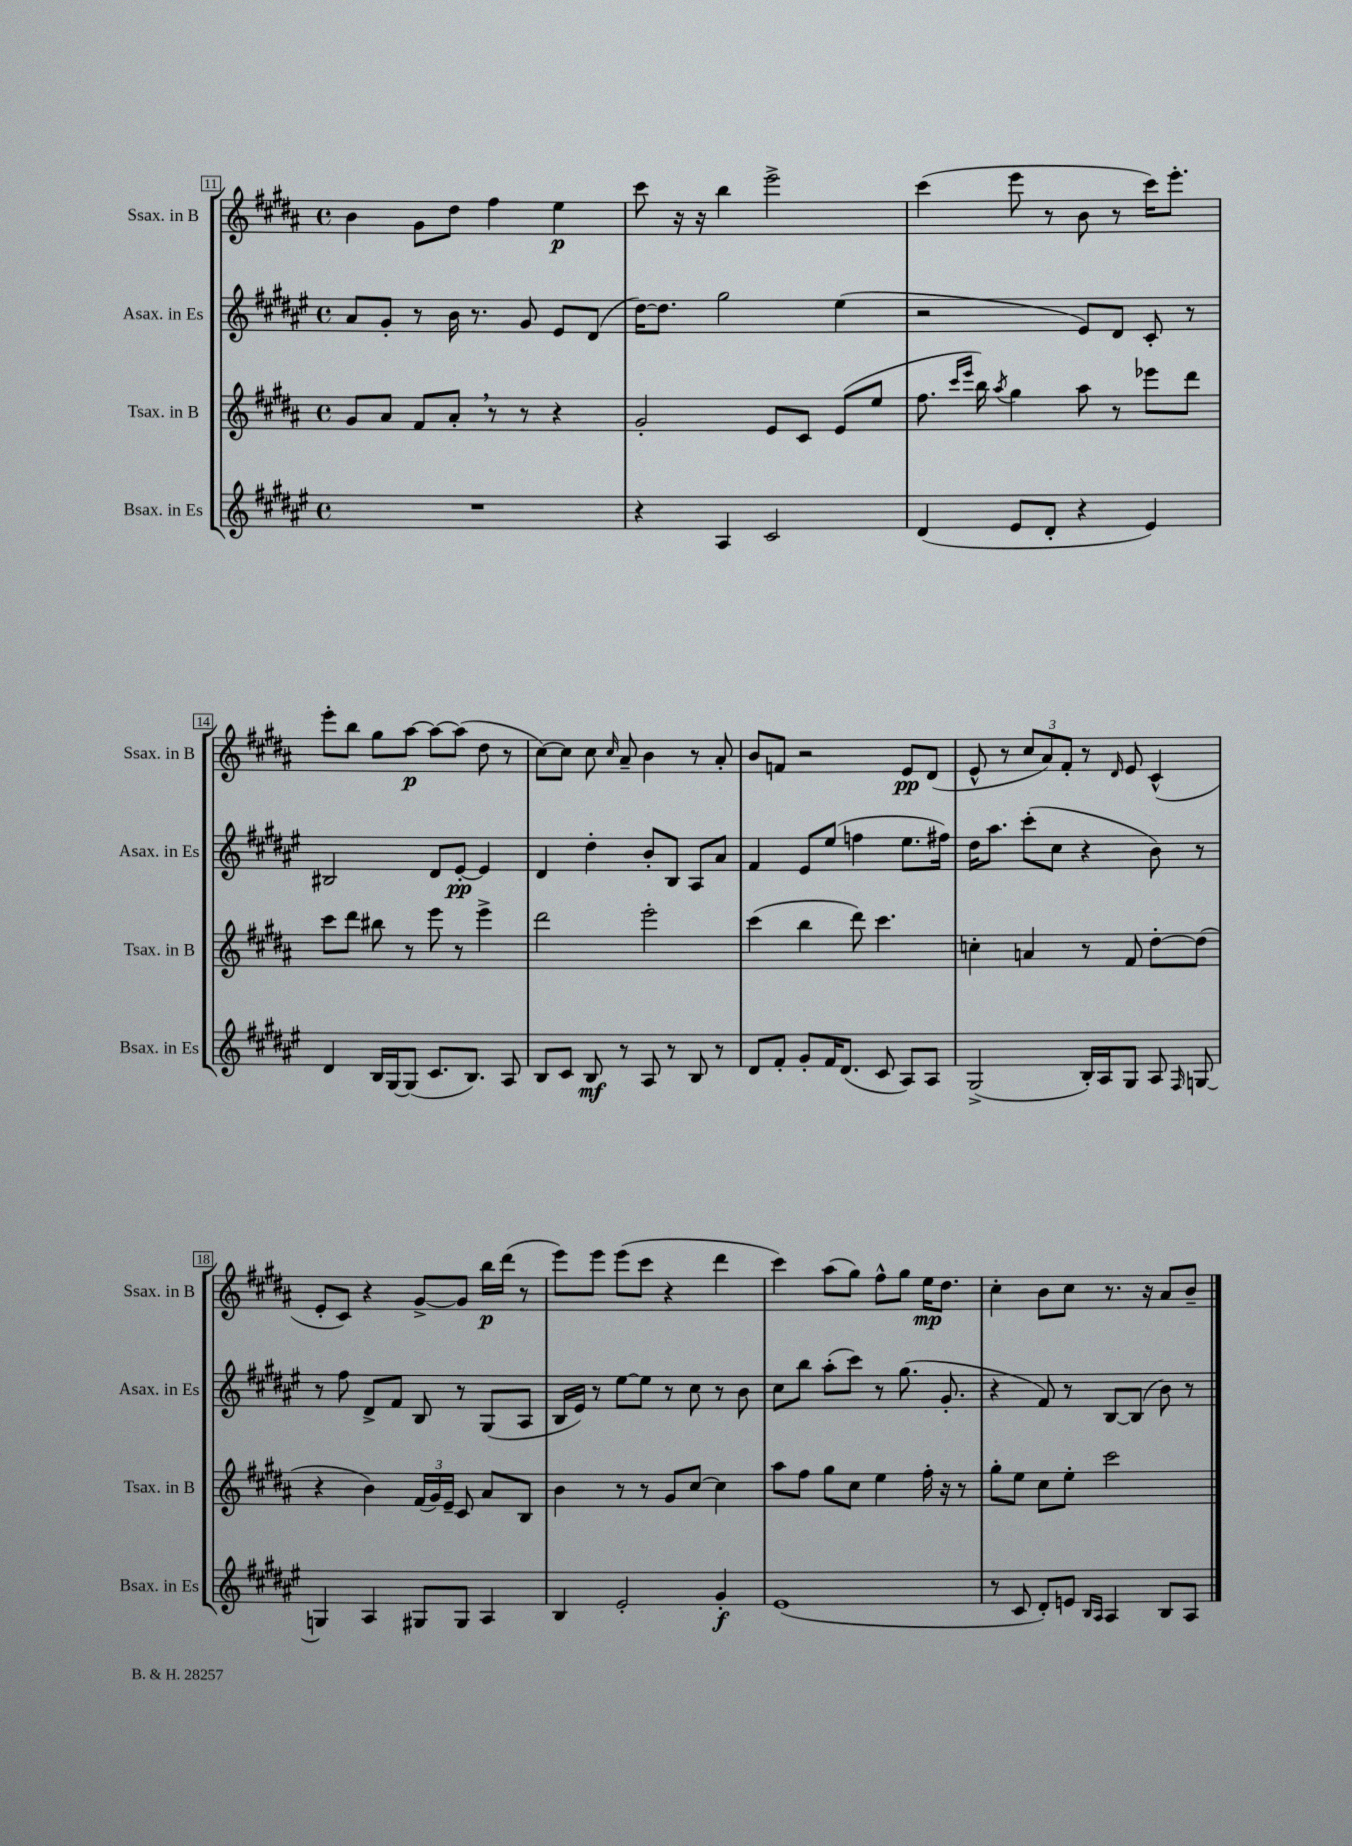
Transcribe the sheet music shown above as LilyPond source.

<<
\new StaffGroup <<
\new Staff = "s0" \with { instrumentName = "Ssax. in B" shortInstrumentName = "Ssax. in B" } {
    \clef treble \key b \major \defaultTimeSignature \time 4/4
    \autoBeamOff b'4 gis'8[ dis''8] fis''4 e''4\p |
    cis'''8 r16 r16 b''4 e'''2-> |
    cis'''4( e'''8 r8 b'8 r8 cis'''16[) e'''8.]-. |
    e'''8[-. b''8] gis''8[ ais''8]~\p ais''8[~ ais''8]( dis''8 r8 |
    cis''8[~) cis''8] cis''8 \grace { cis''16 } ais'8-- b'4 r8 ais'8-. |
    b'8[ f'8] r2 e'8[\pp dis'8]( |
    e'8-^ r8 \tuplet 3/2 { cis''8[ ais'8) fis'8]-. } r8 \grace { dis'16 } e'8 cis'4-^( |
    e'8[-. cis'8]) r4 gis'8[~-> gis'8] b''16[\p dis'''16]( r8 |
    e'''8[) e'''8] e'''8[( cis'''8] r4 dis'''4 |
    cis'''4) ais''8[( gis''8]) fis''8[-^ gis''8] e''16[\mp dis''8.] |
    cis''4-. b'8[ cis''8] r8. r16 ais'8[ b'8]-- \bar "|." |
}
\new Staff = "s1" \with { instrumentName = "Asax. in Es" shortInstrumentName = "Asax. in Es" } {
    \clef treble \key fis \major \defaultTimeSignature \time 4/4
    \autoBeamOff ais'8[ gis'8]-. r8 b'16 r8. gis'8 eis'8[ dis'8]( |
    dis''16[~) dis''8.] gis''2 eis''4( |
    r2 eis'8[) dis'8] cis'8-. r8 |
    bis2 dis'8[ eis'8]~-.\pp eis'4 |
    dis'4 dis''4-. b'8[-. b8] ais8[ ais'8] |
    fis'4 eis'8[ eis''8]( f''4 eis''8.[ fis''16]) |
    dis''16[ ais''8.] cis'''8[-.( cis''8] r4 b'8) r8 |
    r8 fis''8 dis'8[-> fis'8] b8 r8 gis8[( ais8] |
    b16[ eis'16]) r8 eis''8[~ eis''8] r8 cis''8 r8 b'8 |
    cis''8[ b''8] ais''8[-.( cis'''8]) r8 gis''8.( gis'8.-. |
    r4 fis'8) r8 b8[~ b8]( b'8) r8 \bar "|." |
}
\new Staff = "s2" \with { instrumentName = "Tsax. in B" shortInstrumentName = "Tsax. in B" } {
    \clef treble \key b \major \defaultTimeSignature \time 4/4
    \autoBeamOff gis'8[ ais'8] fis'8[ ais'8]-. \breathe r8 r8 r4 |
    gis'2-. e'8[ cis'8] e'8[( e''8] |
    fis''8. \grace { cis'''16[ e'''16] } b''16) \acciaccatura { ais''8 } gis''4 ais''8 r8 ees'''8[ dis'''8] |
    cis'''8[ dis'''8] bis''8 r8 e'''8 r8 e'''4-> |
    dis'''2 e'''2-. |
    cis'''4( b''4 dis'''8) cis'''4. |
    c''4-. a'4 r8 fis'8 dis''8[~-. dis''8]( |
    r4 b'4) \tuplet 3/2 { fis'16[( gis'16) e'16]-- } cis'8 ais'8[ b8] |
    b'4 r8 r8 gis'8[ cis''8]~ cis''4 |
    ais''8[ fis''8] gis''8[ cis''8] e''4 fis''16-. r16 r8 |
    gis''8[-. e''8] cis''8[ e''8]-. cis'''2 \bar "|." |
}
\new Staff = "s3" \with { instrumentName = "Bsax. in Es" shortInstrumentName = "Bsax. in Es" } {
    \clef treble \key fis \major \defaultTimeSignature \time 4/4
    \autoBeamOff R1 |
    r4 ais4 cis'2 |
    dis'4( eis'8[ dis'8]-. r4 eis'4) |
    dis'4 b16[ gis16~ gis8]( cis'8.[ b8.]) ais8 |
    b8[ cis'8] b8\mf r8 ais8 r8 b8 r8 |
    dis'8[ fis'8]-. gis'8[-. fis'16 dis'8.]( cis'8 ais8[) ais8] |
    gis2->( b16[-.) ais16 gis8] ais8 \grace { fis16 } g8~ |
    g4 ais4 gis8[ gis8] ais4 |
    b4 eis'2-. gis'4-.\f |
    eis'1( |
    r8 cis'8 dis'8[-.) e'8] \grace { b16[ ais16] } ais4 b8[ ais8] \bar "|." |
}
>>
>>
\layout { \context { \Score currentBarNumber = #11 \override BarNumber.stencil = #(make-stencil-boxer 0.1 0.3 ly:text-interface::print) } }
